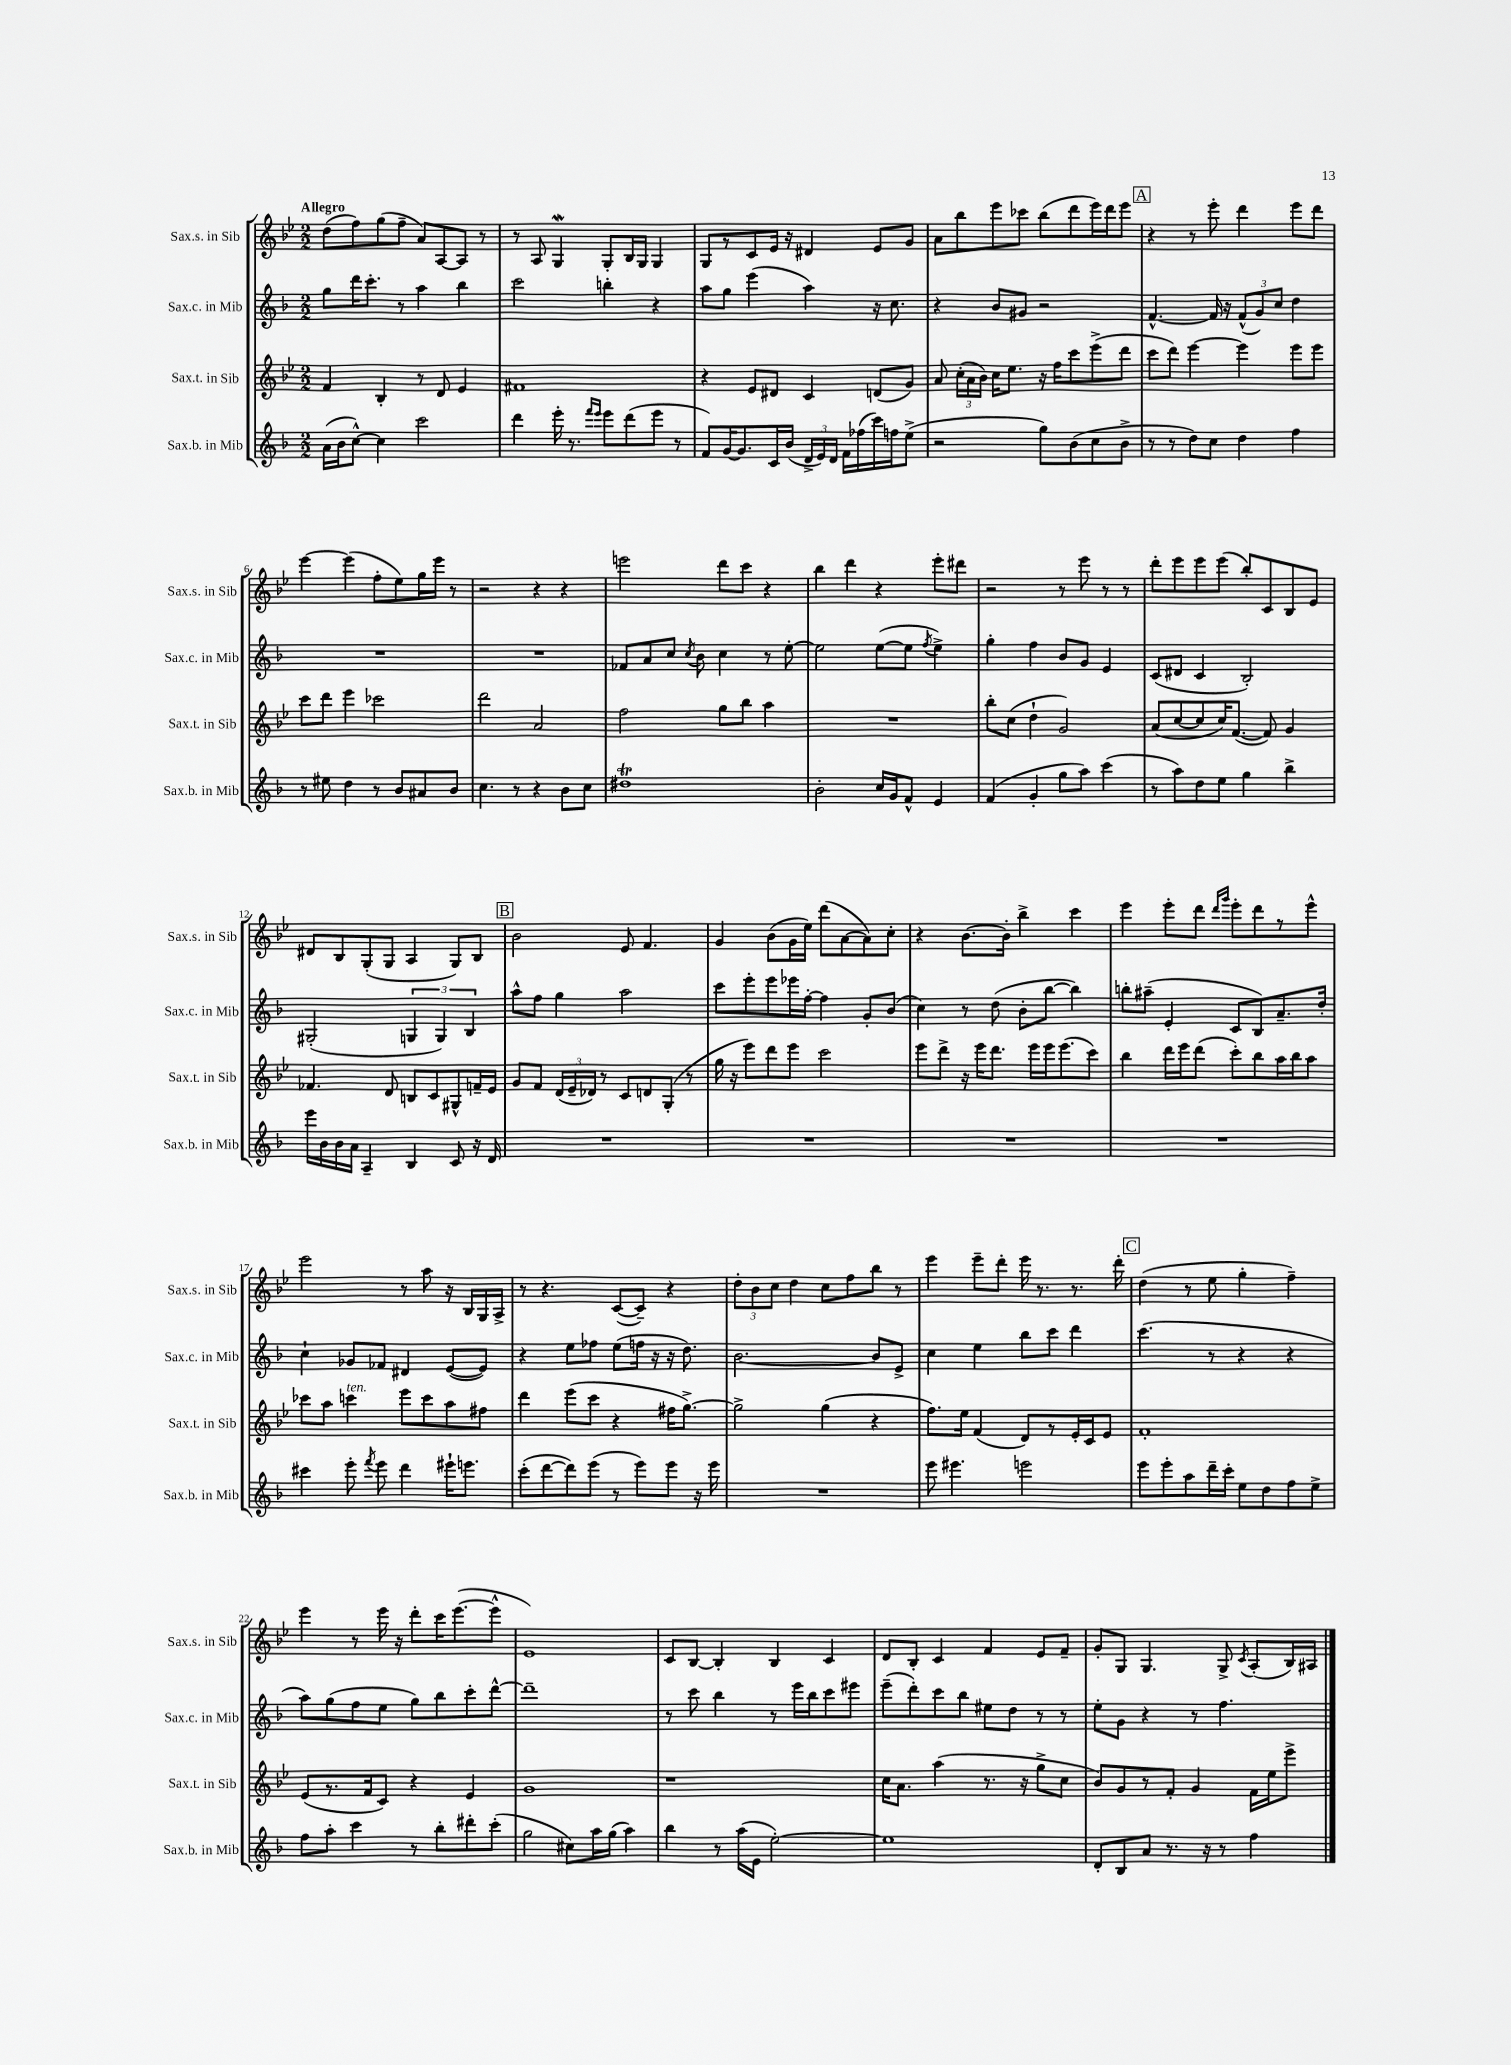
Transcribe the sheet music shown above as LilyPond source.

<<
\new StaffGroup <<
\new Staff = "s0" \with { instrumentName = "Sax.s. in Sib" shortInstrumentName = "Sax.s. in Sib" } {
    \clef treble \key bes \major \numericTimeSignature \time 2/2 \tempo "Allegro"
    \autoBeamOff d''8[( f''8) g''8( f''8]-- a'8[) a8~ a8] r8 |
    r8 a8 g4\mordent g8[-. bes16 g16] g4 |
    g8[ r8 c'8 ees'16] r16 dis'4 ees'8[ g'8] |
    a'8[ bes''8 ees'''8 ces'''8] bes''8[( d'''8 ees'''16) d'''16 ees'''8] |
    \mark \markup { \box "A" } r4 r8 ees'''8-. d'''4 ees'''8[ d'''8] |
    ees'''4~ ees'''4( f''8[-. ees''8) g''16 ees'''16] r8 |
    r2 r4 r4 |
    e'''2 d'''8[ c'''8] r4 |
    bes''4 d'''4 r4 ees'''8[-. dis'''8] |
    r2 r8 ees'''8 r8 r8 |
    d'''8[-. ees'''8 ees'''8 ees'''8]( bes''8[-.) c'8 bes8 ees'8] |
    dis'8[ bes8 g8-.( g8] a4 g8[) bes8] |
    \mark \markup { \box "B" } bes'2 ees'8 f'4. |
    g'4 bes'8[( g'16 ees''16]) d'''8[( a'8~ a'8) c''8]-. |
    r4 bes'8.[~ bes'16]-. bes''4-> c'''4 |
    ees'''4 ees'''8[-. d'''8] \grace { d'''16[ g'''16] } ees'''8[-. d'''8 r8 ees'''8]-^ |
    ees'''2 r8 a''8 r16 bes16[ g16 a16]-> |
    r8 r4. c'8[~( c'8]--) r4 |
    \tuplet 3/2 { d''8[-. bes'8 c''8] } d''4 c''8[ f''8 bes''8] r8 |
    ees'''4 ees'''8[-- d'''8]-. ees'''16 r8. r8. d'''16-. |
    \mark \markup { \box "C" } d''4( r8 ees''8 g''4-. f''4--) |
    ees'''4 r8 ees'''16 r16 d'''8[-. c'''16 ees'''8.~( ees'''8]-^ |
    ees'1) |
    c'8[ bes8]~ bes4-. bes4 c'4 |
    d'8[ bes8]-. c'4 f'4 ees'8[ f'8]-- |
    g'8[-. g8] g4. g8-> \acciaccatura { c'8 } a8[-.( bes16) ais16] \bar "|." |
}
\new Staff = "s1" \with { instrumentName = "Sax.c. in Mib" shortInstrumentName = "Sax.c. in Mib" } {
    \clef treble \key f \major \numericTimeSignature \time 2/2
    \autoBeamOff g''8[ d'''16 c'''8.]-. r8 a''4 bes''4 |
    c'''2 b''4-. r4 |
    a''8[ g''8] e'''4( a''4) r16 c''8. |
    r4 bes'8[ gis'8] r2 |
    \mark \markup { \box "A" } f'4.~-^ f'16 r16 \tuplet 3/2 { f'8[-^( g'8) c''8] } d''4 |
    R1 |
    R1 |
    fes'8[ a'8 c''8] \acciaccatura { c''8 } bes'8 c''4 r8 e''8~-. |
    e''2 e''8[~( e''8] \acciaccatura { f''8 } e''4->) |
    g''4-. f''4 bes'8[ g'8] e'4 |
    c'8[( dis'8] c'4 bes2-.) |
    gis2-.( \tuplet 3/2 { g4 g4) bes4 } |
    \mark \markup { \box "B" } a''8[-^ f''8] g''4 a''2 |
    c'''8[ e'''8-. e'''8 ees'''16 f''16]~-. f''4 g'8[-. bes'8]( |
    c''4) r8 d''8( bes'8[-. bes''8]~ bes''4) |
    b''8[-. ais''8]--( e'4-. c'8[ bes8) a'8.-- d''16]-. |
    c''4-! ges'8[ fes'8] dis'4 e'8[~( e'8]) |
    r4 e''8[ fes''8] e''8[( f''16] r16 r16 d''8.) |
    bes'2.~ bes'8[ e'8]-> |
    c''4 e''4 bes''8[ c'''8] d'''4 |
    \mark \markup { \box "C" } c'''4.( r8 r4 r4 |
    a''8[) g''8( f''8 e''8] g''8[) bes''8 c'''8-. d'''8]~-^ |
    d'''1-- |
    r8 c'''8 bes''4 r8 e'''16[ bes''16 c'''8 eis'''8] |
    e'''8[--( d'''8-.) c'''8 bes''8] eis''8[ d''8] r8 r8 |
    e''8[-. g'8] r4 r8 f''4. \bar "|." |
}
\new Staff = "s2" \with { instrumentName = "Sax.t. in Sib" shortInstrumentName = "Sax.t. in Sib" } {
    \clef treble \key bes \major \numericTimeSignature \time 2/2
    \autoBeamOff f'4 bes4-. r8 d'8 ees'4 |
    fis'1 |
    r4 ees'8[ dis'8] c'4 d'8[( g'8]) |
    a'8 \tuplet 3/2 { c''16[-.( a'16 bes'16]) } c''16[ ees''8.] r16 f''16[ c'''8 ees'''8->( d'''8] |
    \mark \markup { \box "A" } c'''8[ d'''8]) ees'''4~ ees'''4 ees'''8[ ees'''8] |
    c'''8[ d'''8] ees'''4 ces'''2 |
    d'''2 a'2 |
    f''2 g''8[ bes''8] a''4 |
    R1 |
    bes''8[-. c''8]( d''4-! g'2) |
    a'8[( c''8~ c''8 c''16) f'8.]~( f'8) g'4 |
    fes'4. d'8 b8[ c'8 gis8-^ f'16-- ees'16] |
    \mark \markup { \box "B" } g'8[ f'8] \tuplet 3/2 { d'16[( ees'16-- des'16]) } r8 c'8[ d'8 g8]-.( r8 |
    g''16 r16 ees'''8[) d'''8 ees'''8] c'''2 |
    ees'''8[ d'''8]-> r16 ees'''16[ d'''8.] ees'''16[ ees'''16 ees'''8.( c'''8]) |
    bes''4 d'''16[ ees'''16 d'''8]( c'''8[-.) bes''8 a''16 bes''16 a''8] |
    ces'''8[ a''8] c'''4^\markup { \italic "ten." } ees'''8[ c'''8 a''8 fis''8] |
    d'''4 ees'''8[( c'''8] r4 fis''16[ g''8.]~->) |
    g''2-> g''4( r4 |
    f''8.[) ees''16] f'4( d'8[) r8 ees'16-. c'16 ees'8] |
    \mark \markup { \box "C" } f'1-. |
    ees'8[( r8. f'16 c'8]) r4 ees'4 |
    g'1 |
    r1 |
    c''16[ a'8.] a''4( r8. r16 g''8[-> c''8] |
    bes'8[) g'8 r8 f'8]-. g'4 f'16[ ees''16 ees'''8]-> \bar "|." |
}
\new Staff = "s3" \with { instrumentName = "Sax.b. in Mib" shortInstrumentName = "Sax.b. in Mib" } {
    \clef treble \key f \major \numericTimeSignature \time 2/2
    \autoBeamOff a'16[( bes'16 c''8]~-^) c''4 c'''2 |
    d'''4 e'''16-. r8. \grace { f'''16[ e'''16] } e'''8[ d'''8( e'''8] r8 |
    f'8[) g'16~ g'8. c'16 bes'16]( \tuplet 3/2 { d'16[-> e'16) d'16] } f'16[ fes''16( c'''16) f''16 e''8]->( |
    r2 g''8[) bes'8( c''8 bes'8]-> |
    \mark \markup { \box "A" } r8 r8 d''8[) c''8] d''4 f''4 |
    r8 eis''8 d''4 r8 bes'8[ ais'8 bes'8] |
    c''4. r8 r4 bes'8[ c''8] |
    dis''1\trill |
    bes'2-. c''16[ g'16 f'8]-^ e'4 |
    f'4( g'4-. g''8[ a''8]) c'''4( |
    r8 a''8[) d''8 e''8] g''4 bes''4-> |
    e'''16[ bes'16 bes'16 a'16] a4-- bes4 c'8 r16 d'16 |
    \mark \markup { \box "B" } R1 |
    R1 |
    R1 |
    R1 |
    cis'''4 e'''8-. \acciaccatura { f'''8 } e'''8 d'''4 eis'''16[-! e'''8.] |
    c'''8[-.( d'''8~ d'''8) e'''8]( r8 e'''8[) e'''8] r16 e'''16 |
    R1 |
    e'''8 eis'''4. e'''2 |
    \mark \markup { \box "C" } e'''8[ e'''8-. a''8 d'''16-- c'''16]-. e''8[ d''8 f''8 e''8]-> |
    f''8[ a''8]-. c'''4 r8 bes''8[-. dis'''8-. c'''8]-.( |
    g''2 cis''8[) a''16 g''16]( a''4) |
    bes''4 r8 a''16[( e'16] e''2~-.) |
    e''1 |
    d'8[-. bes8 a'8] r8. r16 r8 f''4 \bar "|." |
}
>>
>>
